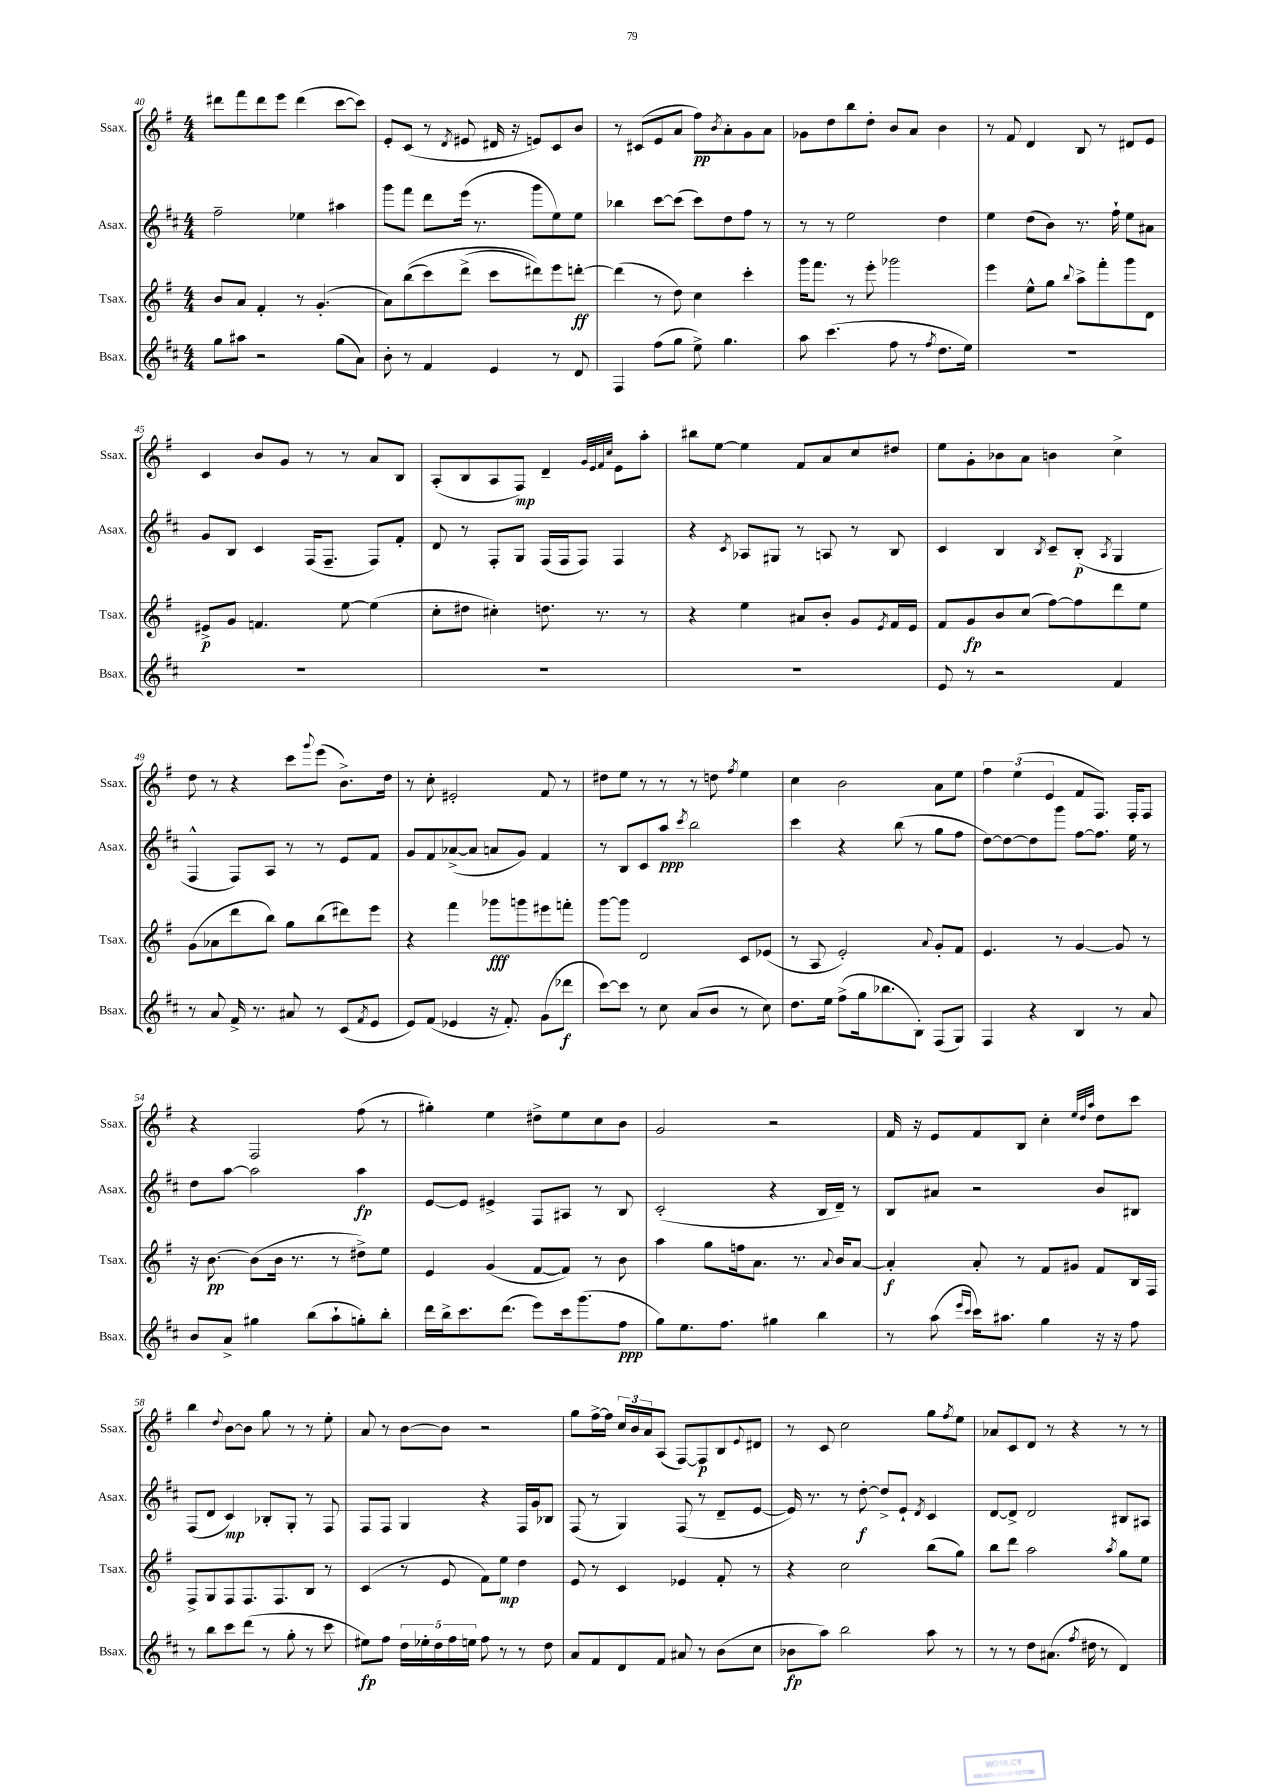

**kern	**kern	**kern	**kern
*staff4	*staff3	*staff2	*staff1
*clefG2	*clefG2	*clefG2	*clefG2
*k[f#c#]	*k[f#]	*k[f#c#]	*k[f#]
*M4/4	*M4/4	*M4/4	*M4/4
8gg\L	8b/L	2ff#~\	8ddd#\L
8aa#\J	8a/J	.	8fff#\
2r	4f#'/	.	8ddd#\
.	.	.	8eee\J
.	8r	4ee-\	(4ddd#\
.	(4.g'/	.	.
(8gg\L	.	4aa#\	[8ccc\L
8a\J)	.	.	8ccc\]J)
=	=	=	=
8b'\	8a\L)	8ggg\L	8e'/L
8r	&((8bb\	8fff#\J	(8c/J
4f#/	8ccc\)	8ddd\L	8r
.	.	.	8qd/
.	(8ddd^\J	(16eee\Jk	8e#/
.	.	8.r	.
4e/	8ccc\L	.	16d#/
.	.	.	16r
.	8ddd#\)&)	8ggg\L	8e/L)
8r	8eee\	8ee\)	8c/
8d/	[8ddd'\J	8ee\J	8b/J
=	=	=	=
4F#/	(4ddd\]	4bb-\	8r
.	.	.	(8c#/L
(8ff#\L	8r	[8ccc#\L	8e/
8gg\J	8dd\)	(8ccc#\]J	8a/J
8ee^\)	4cc\	8ccc#\L)	8ff#\L)
.	.	.	8qb/
4.gg\	.	8dd\	8a'\
.	4ccc'\	8ff#\J	8g\
.	.	8r	8a\J
=	=	=	=
8aa\	16ggg\LK	8r	8g-\L
.	8.fff#\J	.	.
(4.ccc#\	.	8r	8dd\
.	8r	2ee\	8bb\
.	8eee'\	.	8dd'\J
8ff#\	2ggg-\	.	8b/L
8r	.	.	8a/J
8qff#/	.	.	.
8.dd\L	.	4dd\	4b\
16ee\Jk)	.	.	.
=	=	=	=
1r	4eee\	4ee\	8r
.	.	.	8f#/
.	8ee^^\L	(8dd\L	4d/
.	8gg\J	8b\J)	.
.	8qqbb/	.	.
.	8aa^\L	8.r	8B/
.	8fff#'\	.	8r
.	.	16ff#`\	.
.	8ggg\	8ee\L	8d#/L
.	8d\J	8a#\J	8e/J
=	=	=	=
1r	8e#^/L	8g/L	4c/
.	8g/J	8B/J	.
.	4.f/	4c#/	8b/L
.	.	.	8g/J
.	.	(16F#/LK	8r
.	.	8.F#~/J	.
.	[8ee\	.	8r
.	(4ee\]	8F#/L)	8a/L
.	.	8f#'/J	8B/J
=	=	=	=
1r	8cc'\L	8d/	(8A'/L
.	8dd#\J	8r	8B/
.	4cc#'\)	8F#'/L	8A/
.	.	8G/J	8F#/J)
.	8.dd\	(16F#/LL	4d~/
.	.	16F#/J	.
.	.	8F#/J)	.
.	8.r	.	.
.	.	.	32qqg/LLL
.	.	.	32qqe/
.	.	.	32qqf#/
.	.	.	32qqcc/JJJ
.	.	4F#/	8e\L
.	8r	.	8aa'\J
=	=	=	=
1r	4r	4r	8bb#\L
.	.	.	[8ee\J
.	.	8qc#/	.
.	4ee\	8A-/L	4ee\]
.	.	8G#/J	.
.	8a#/L	8r	8f#/L
.	8b'/J	8A/	8a/
.	8g/L	8r	8cc/
.	8qe/	.	.
.	16f#/L	8B/	8dd#/J
.	16e/JJ	.	.
=	=	=	=
8e/	8f#/L	4c#/	8ee\L
8r	8g/	.	8g'\
2r	8b/	4B/	8b-\
.	(8cc/J	.	8a\J
.	.	8qB/	.
.	[8ff#\L)	8c#~/L	4b\
.	8ff#\]	(8B'/J	.
.	.	8qA/	.
4f#/	8ddd\	4G/	4cc^\
.	8ee\J	.	.
=	=	=	=
8r	(8g\L	4F#^^/	8dd\
8a/	8a-\	.	8r
16f#^/	8ddd\	8F#/L)	4r
8.r	.	.	.
.	8bb\J)	8A/J	.
8a#/	8gg\L	8r	8ccc\L
.	.	.	8qqggg/
8r	(8bb\	8r	(8eee\J
(8c#/L	8ddd#\)	8e/L	8.b^\L)
8qf#/	.	.	.
8e/J	8eee\J	8f#/J	.
.	.	.	16dd\Jk
=	=	=	=
8e/L)	4r	8g/L	8r
(8f#/J	.	8f#/	8cc'\
4e-/	4fff#\	([8a-^/	2e#'/
.	.	8a-/]J	.
16r	8ggg-\L	8a/L	.
8.f#'/)	.	.	.
.	8ggg\	8g/J)	.
(8g\L	8eee#\	4f#/	8f#/
8ddd-\J	8fff'\J	.	8r
=	=	=	=
[8ccc#\L)	[8ggg\L	8r	8dd#\L
8ccc#\]J	8ggg\]J	8B/L	8ee\J
8r	2d/	8c#/	8r
8cc#\	.	8aa/J	8r
.	.	8qccc#/	.
(8a/L	.	2bb\	8r
8b/J	.	.	8dd\
.	.	.	8qff#/
8r	8c/L	.	4ee\
8cc#\)	(8e-/J	.	.
=	=	=	=
8.dd\L	8r	4ccc#\	4cc\
.	8A/	.	.
16ee\Jk	.	.	.
(8ff#^\L	2e'/)	4r	2b\
16gg\k	.	.	.
8.bb-\	.	.	.
.	.	(8bb\	.
8B'\J)	.	8r	.
.	8qqa/	.	.
(8F#/L	8g'/L	8gg\L	8a\L
8G/J)	8f#/J	8ff#\J	8ee\J
=	=	=	=
4F#/	4.e/	[8dd\L)	6ff#\
.	.	8dd\_	.
.	.	.	(6ee\
4r	.	8dd\]	.
.	.	.	6e/
.	8r	8ggg\J	.
4B/	[4g/	[8ff#\L	8f#/L
.	.	8.ff#\]J	8.F#/J)
8r	8g/]	.	.
.	.	16ee\	16F#'/LK
8a/	8r	8r	8F#/J
=	=	=	=
8b/L	16r	8dd\L	4r
.	[8.b\	.	.
8a^/J	.	[8aa\J	.
4gg#\	(8b\]L	2aa\]	2F#/
.	16b\Jk	.	.
.	8.r	.	.
(8bb\L	.	.	.
8aa`\	8r	.	.
8gg'\)	8dd#^\L)	4aa\	(8ff#\
8bb'\J	8ee\J	.	8r
=	=	=	=
16ddd\LL	4e/	[8e/L	4gg#'\)
16bb^\J	.	.	.
8.ccc#\	.	8e/]J	.
.	(4g/	4e#^/	4ee\
(8.ddd\J	.	.	.
8eee\L)	[8f#/L	8F#/L	8dd#^\L
16ccc#\k	8f#/]J)	8A#/J	8ee\
(8.ggg\	.	.	.
.	8r	8r	8cc\
8ff#\J	8b\	8B/	8b\J
=	=	=	=
8gg\L)	4aa\	(2c#'/	2g/
8.ee\	.	.	.
.	8gg\L	.	.
8.ff#\J	.	.	.
.	16ff\k	.	.
.	8.a\J	.	.
4gg#\	.	4r	2r
.	8.r	.	.
4bb\	.	16B/LL	.
.	8qqa/	.	.
.	16b/LK	16d~/JJ)	.
.	[8a/J	8r	.
=	=	=	=
8r	4a'/]	8B/L	16f#/
.	.	.	16r
(8aa\	.	8a#/J	8e/L
16qqeee/LL	.	.	.
16qqccc#/JJ	.	.	.
16ccc#\LK)	8a'/	2r	8f#/
8.aa#\J	.	.	.
.	8r	.	8B/J
4gg\	8f#/L	.	4cc'\
.	8g#/J	.	.
.	.	.	32qqee/LLL
.	.	.	32qqdd/
.	.	.	32qqaa/JJJ
16r	8f#/L	8b/L	8dd\L
16r	.	.	.
8ff#\	16B/L	8B#/J	8ccc\J
.	16F#/JJ	.	.
=	=	=	=
8r	8F#^/L	(8F#/L	4bb\
8bb\L	8G/	8d/J	.
.	.	.	8qqdd/
8ccc#\	8F#/	4c#/)	[8b\L
(8ddd\J	8.F#/	.	8b\]J
8r	.	8B-'/L	8gg\
.	8.F#/	.	.
8gg'\	.	8G'/J	8r
8r	8B/J	8r	8r
8ccc#\	8r	8F#/	8ee'\
=	=	=	=
8ee#\L)	(4c/	8F#/L	8a/
8ff#\J	.	8F#/J	8r
20dd\LL	8r	4G/	[8b\L
20ee-'\	.	.	.
20dd\	.	.	.
.	8e/	.	8b\]J
20ff#\	.	.	.
20ee\JJ	.	.	.
8ff#\	8f#\L)	4r	2r
8r	8ee\J	.	.
8r	4dd\	16F#/LL	.
.	.	16g/J	.
8dd\	.	8B-/J	.
=	=	=	=
8a/L	8e/	(8F#/	8gg\L
8f#/	8r	8r	[16ff#^\L
.	.	.	16ff#\]JJ
8d/	4c/	4G/)	24cc/LL
.	.	.	24b/
.	.	.	24a/J
8f#/J	.	.	(8A/J
8a#/	4e-/	(8F#/	[8F#/L)
8r	.	8r	8F#/]
(8b\L	8f#'/	8d~/L	8B/
.	.	.	8qqe/
8cc#\J	8r	[8e/J	8d#/J
=	=	=	=
8b-\L	4r	16e/])	8r
.	.	8.r	.
8aa\J)	.	.	8c/
2bb\	2cc\	8r	2cc\
.	.	[8dd'\	.
.	.	8dd^/]L	.
.	.	8e`/J	.
.	.	8qd/	.
8aa\	(8bb\L	4c#/	8gg\L
.	.	.	8qff#/
8r	8gg\J)	.	8ee\J
=	=	=	=
8r	8bb\L	[8d/L	8a-/L
8r	8ddd\J	8d^/]J	8c/
8dd\L	2aa\	2d/	8d/J
(8.a#\J	.	.	8r
.	.	.	4r
8qff#/	.	.	.
16dd#\	.	.	.
8r	.	.	.
.	8qaa/	.	.
4d/)	8gg\L	8B#/L	8r
.	8ee\J	8A#/J	8r
==	==	==	==
*-	*-	*-	*-
